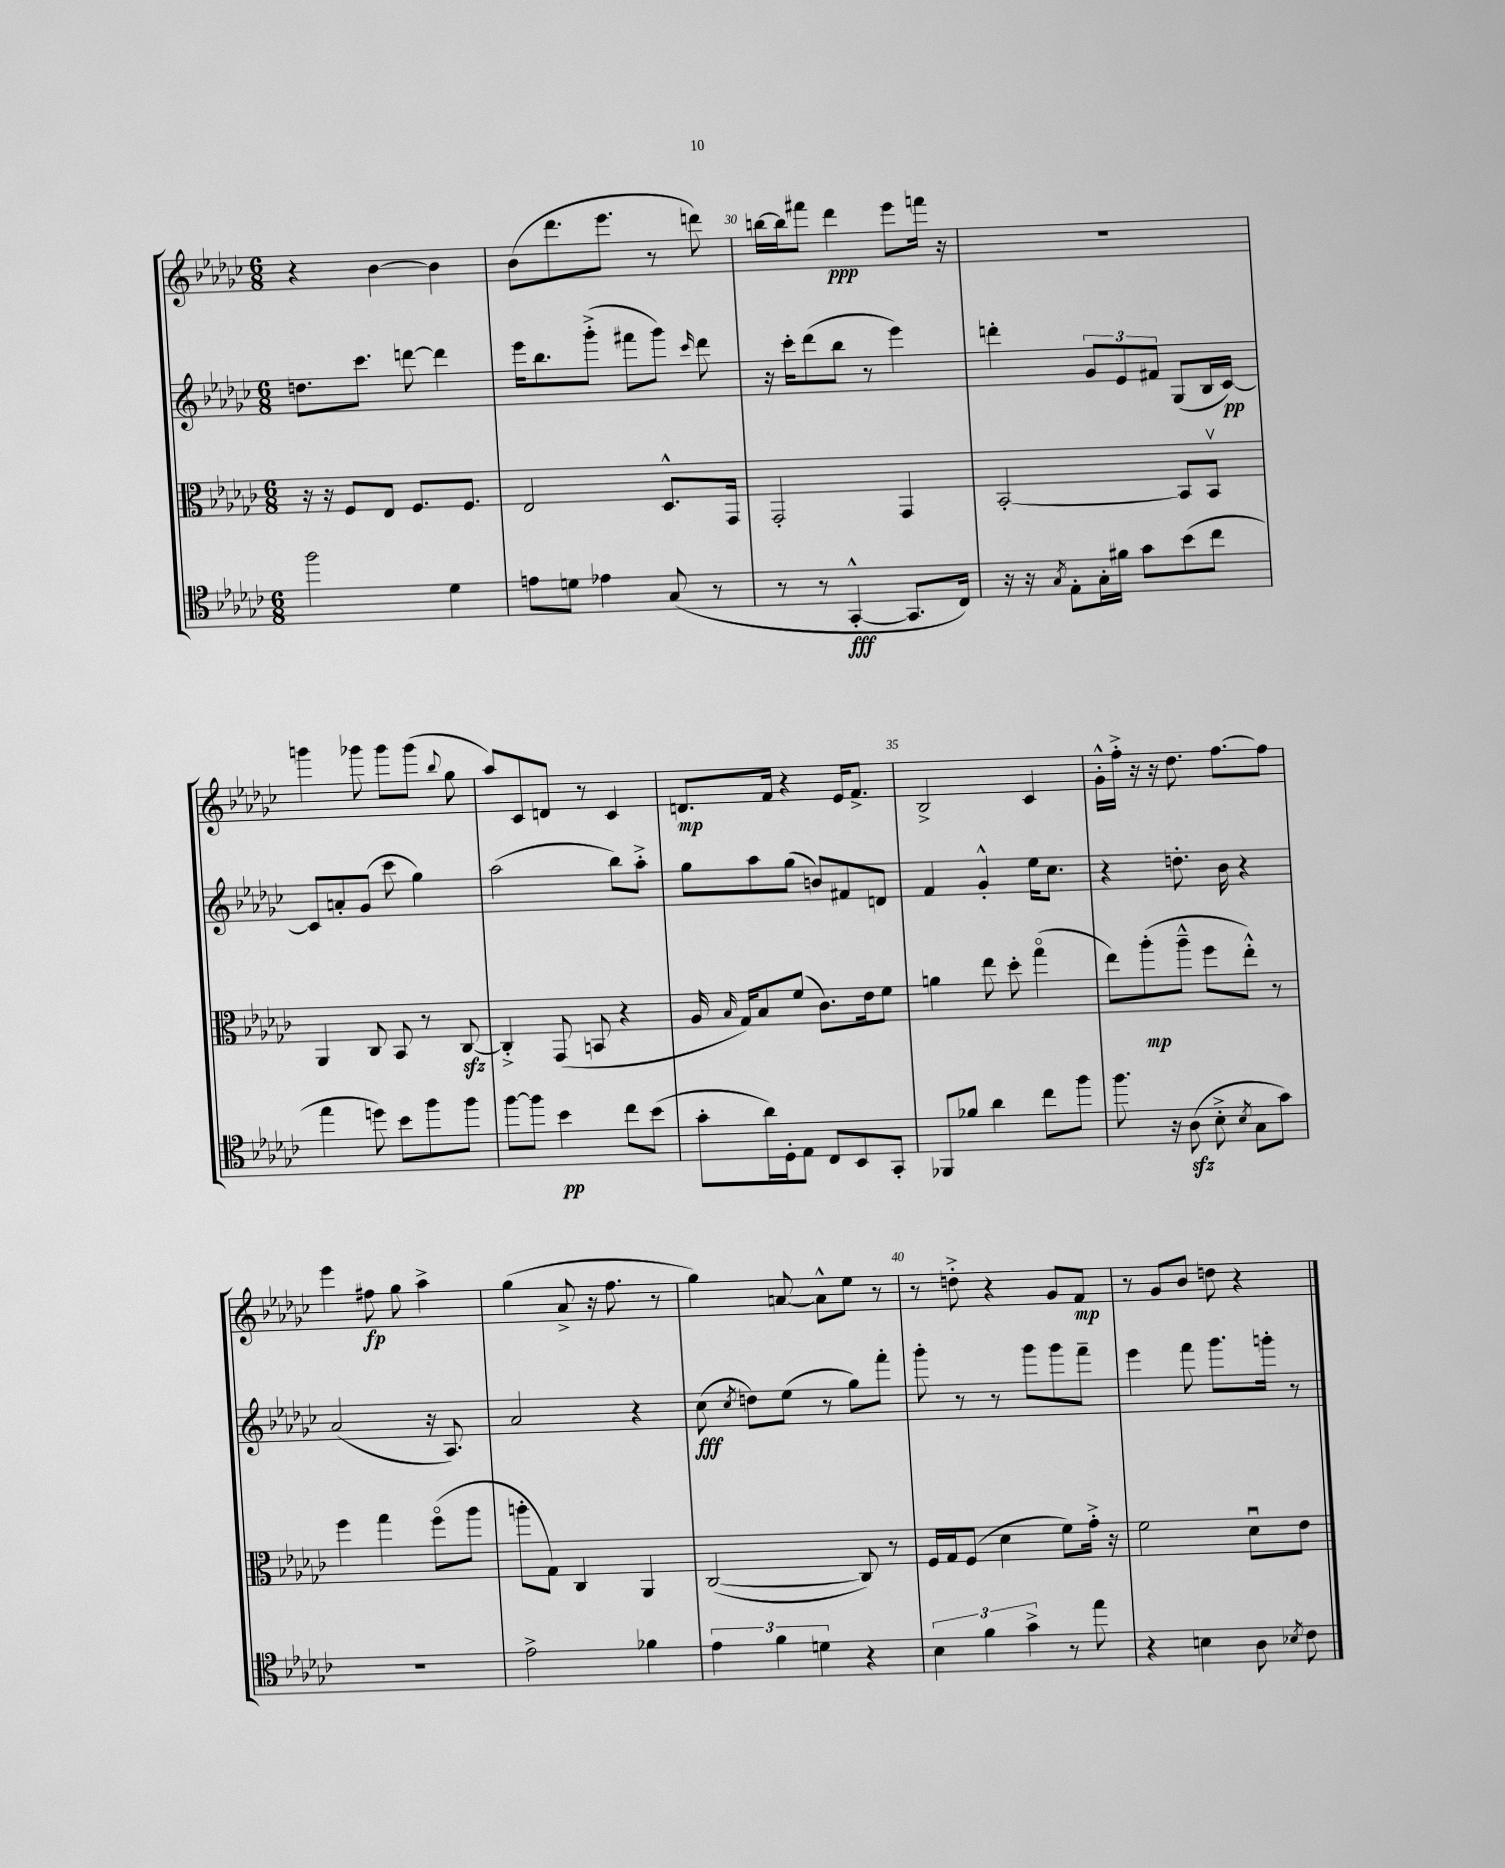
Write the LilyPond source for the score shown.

<<
\new StaffGroup <<
\new Staff = "s0" {
    \clef treble \key ges \major \numericTimeSignature \time 6/8
    \autoBeamOff r4 bes'4~ bes'4 |
    bes'8[( des'''8. ees'''8.] r8 d'''8) |
    b''16[~ b''16 fis'''8] des'''4\ppp ees'''8[ f'''16] r16 |
    R2. |
    g'''4 ges'''8 ges'''8[ ges'''8]( \appoggiatura { bes''8 } ges''8 |
    aes''8[) ces'8 d'8] r8 ces'4 |
    d'8.[\mp f'16] r4 ees'16[ f'8.]-> |
    bes2-> ces'4 |
    ges'16[-.-^ f''16]-.-> r16 r16 des''8. f''8.[~ f''8] |
    ees'''4 fis''8\fp ges''8 aes''4-> |
    ges''4( aes'8-> r16 f''8. r8 |
    ges''4) a'8~ a'8[-^ ees''8] r8 |
    r8 d''8-.-> r4 ges'8[ f'8]\mp |
    r8 ges'8[ bes'8] d''8 r4 \bar "|." |
}
\new Staff = "s1" {
    \clef treble \key ges \major \numericTimeSignature \time 6/8
    \autoBeamOff d''8.[ ces'''8.] d'''8~ d'''4 |
    ees'''16[ bes''8. ges'''8]-.->( fis'''8[ ges'''8]) \grace { ces'''16 } des'''8 |
    r16 ces'''16[-. des'''8( bes''8] r8 ees'''4) |
    d'''4-. \tuplet 3/2 { ges'8[ ees'8 fis'8] } ges8[( bes16 ces'16]~\pp) |
    ces'8[ a'8-. ges'8]( ces'''8 ges''4) |
    aes''2( bes''8[) aes''8]-.-> |
    ges''8[ aes''8 ges''8]( b'8[) fis'8 d'8] |
    f'4 ges'4-.-^ ees''16[ ces''8.] |
    r4 d''8.-. bes'16 r4 |
    aes'2( r16 aes8.) |
    aes'2 r4 |
    ces''8\fff( \acciaccatura { ces''8 } d''8[) ees''8]( r8 ges''8[) f'''8]-. |
    ges'''8-. r8 r8 ges'''8[ ges'''8 f'''8]-- |
    ees'''4 f'''8 ges'''8.[ g'''16]-. r8 \bar "|." |
}
\new Staff = "s2" {
    \clef alto \key ges \major \numericTimeSignature \time 6/8
    \autoBeamOff r16 r16 f8[ ees8] f8.[ f8.] |
    ees2 des8.[-^ ges,16] |
    ges,2-. ges,4 |
    bes,2~-. bes,8[ bes,8]\upbow |
    aes,4 ces8 bes,8 r8 ces8~\sfz |
    ces4-.-> ges,8( b,8 r4 |
    aes16 \grace { bes16 } ges16[) bes8 f'8]( ces'8.[) ees'16 f'8] |
    a'4 ees''8 des''8-. ges''4\flageolet( |
    ees''8[) aes''8-.\mp( aes''8]---^ f''8[ ees''8]-.-^) r8 |
    f''4 ges''4 f''8[\flageolet( aes''8] |
    a''8[-. ges8]) ces4 aes,4 |
    ces2~( ces8) r8 |
    f16[ ges16 f8]( des'4 f'8[) ges'16]-.-> r16 |
    f'2 des'8[\downbow ees'8] \bar "|." |
}
\new Staff = "s3" {
    \clef tenor \key ges \major \numericTimeSignature \time 6/8
    \autoBeamOff f''2 des'4 |
    e'8[ d'8] ees'4 ges8( r8 |
    r8 r8 ges,4~-.-^\fff ges,8.[ ces16]) |
    r16 r16 \acciaccatura { ges8 } ees8[-. ges16-. fis'16] ges'8[ bes'8( ces''8] |
    ees''4 d''8) bes'8[ f''8 f''8] |
    f''8[~ f''8] bes'4\pp ces''8[ bes'8]( |
    ges'8[-. aes'16) des16-. ees8] ces8[ bes,8 ges,8]-. |
    fes,8[ fes'8] aes'4 ces''8[ f''8] |
    f''8. r16 aes8\sfz( bes8-.-> \acciaccatura { bes8 } ges8[ ges'8]) |
    R2. |
    ees'2-> fes'4 |
    \tuplet 3/2 { ees'4 f'4 d'4 } r4 |
    \tuplet 3/2 { bes4 f'4 ges'4-> } r8 ees''8 |
    r4 b4 aes8 \acciaccatura { bes8 } ces'8 \bar "|." |
}
>>
>>
\layout { \context { \Score currentBarNumber = #28 \override BarNumber.break-visibility = ##(#f #t #t) barNumberVisibility = #(every-nth-bar-number-visible 5) } }
